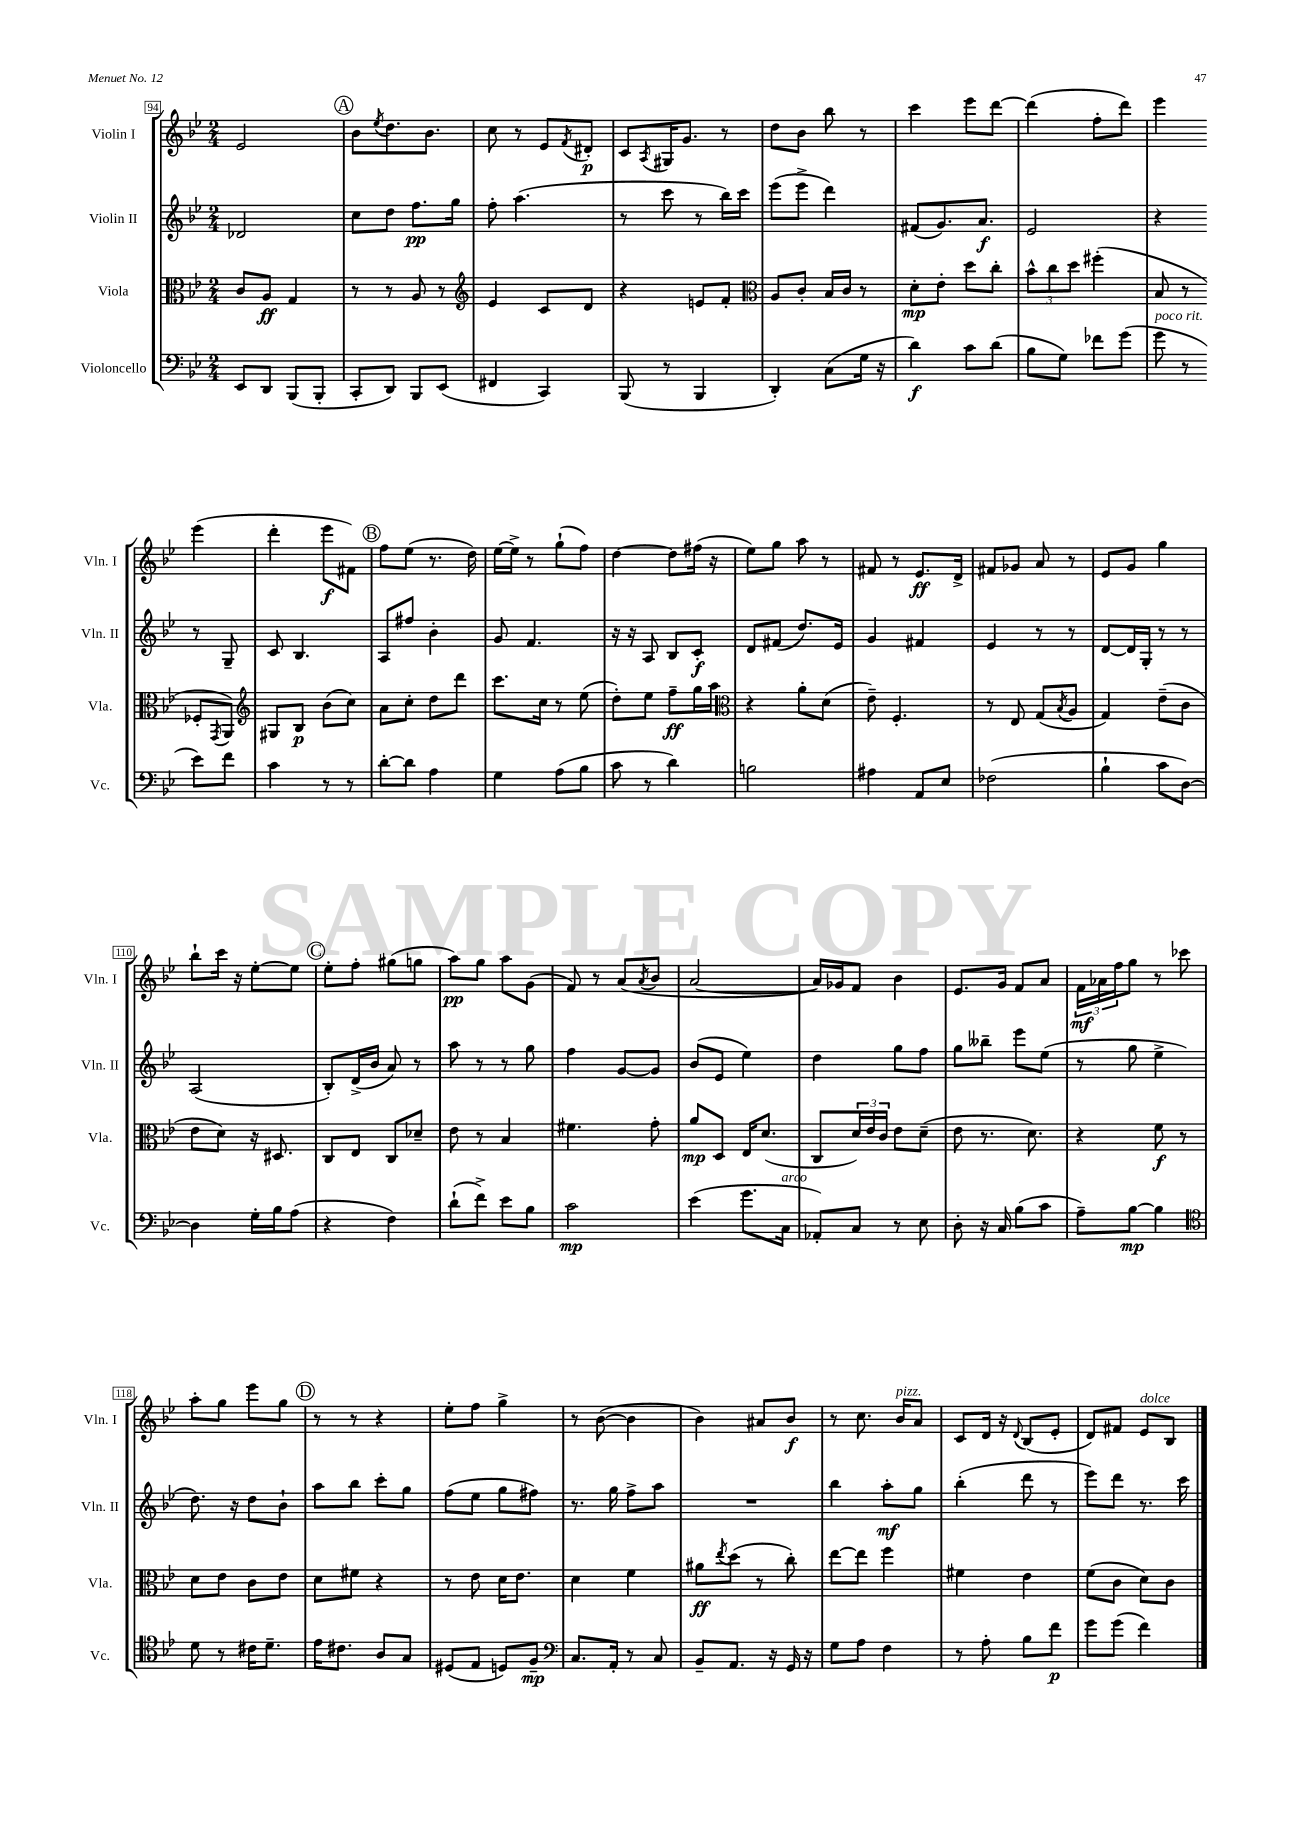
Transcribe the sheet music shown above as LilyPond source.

<<
\new StaffGroup <<
\new Staff = "s0" \with { instrumentName = "Violin I" shortInstrumentName = "Vln. I" } {
    \clef treble \key bes \major \numericTimeSignature \time 2/4
    ees'2 |
    \mark \markup { \circle "A" } bes'8 \acciaccatura { ees''8 } d''8. bes'8. |
    c''8 r8 ees'8 \acciaccatura { f'8 } dis'8-.\p |
    c'8 \acciaccatura { a8 } gis16 g'8. r8 |
    d''8 bes'8 bes''8 r8 |
    c'''4 ees'''8 d'''8~ |
    d'''4( f''8-. d'''8) |
    ees'''4 ees'''4( |
    d'''4-. ees'''8\f fis'8) |
    \mark \markup { \circle "B" } f''8 ees''8( r8. d''16) |
    ees''16~ ees''16-> r8 g''8-!( f''8) |
    d''4~ d''8 fis''16( r16 |
    ees''8) g''8 a''8 r8 |
    fis'8 r8 ees'8.\ff d'16-> |
    fis'8 ges'8 a'8 r8 |
    ees'8 g'8 g''4 |
    bes''8-! c'''16 r16 ees''8~-. ees''8 |
    \mark \markup { \circle "C" } ees''8-. f''8-. gis''8( g''8 |
    a''8\pp) g''8 a''8 g'8( |
    f'8) r8 a'8( \acciaccatura { a'8 } bes'8 |
    a'2~ |
    a'16) ges'16 f'8 bes'4 |
    ees'8. g'16 f'8 a'8 |
    \tuplet 3/2 { f'16\mf aes'16 f''16 } g''8 r8 ces'''8 |
    a''8-. g''8 ees'''8 g''8 |
    \mark \markup { \circle "D" } r8 r8 r4 |
    ees''8-. f''8 g''4-> |
    r8 bes'8~( bes'4 |
    bes'4) ais'8 bes'8\f |
    r8 c''8. bes'16^\markup { \italic "pizz." } a'8 |
    c'8 d'16 r16 \appoggiatura { d'8 } bes8( ees'8-. |
    d'8) fis'8 ees'8^\markup { \italic "dolce" } bes8 \bar "|." |
}
\new Staff = "s1" \with { instrumentName = "Violin II" shortInstrumentName = "Vln. II" } {
    \clef treble \key bes \major \numericTimeSignature \time 2/4
    des'2 |
    \mark \markup { \circle "A" } c''8 d''8 f''8.\pp g''16 |
    f''8-. a''4.( |
    r8 c'''8 r8 bes''16) c'''16 |
    ees'''8( ees'''8-> d'''4) |
    fis'8( g'8.) a'8.\f |
    ees'2 |
    r4 r8 g8-- |
    c'8 bes4. |
    \mark \markup { \circle "B" } a8 fis''8 bes'4-. |
    g'8 f'4. |
    r16 r16 a8 bes8 c'8-.\f |
    d'8 fis'8( d''8.) ees'16 |
    g'4 fis'4 |
    ees'4 r8 r8 |
    d'8~ d'16 g16-. r8 r8 |
    a2( |
    \mark \markup { \circle "C" } bes8-.) d'16->( bes'16 a'8) r8 |
    a''8 r8 r8 g''8 |
    f''4 g'8~ g'8 |
    bes'8( ees'8 ees''4) |
    d''4 g''8 f''8 |
    g''8 beses''8-- ees'''8 ees''8( |
    r8 g''8 ees''4-> |
    d''8.) r16 d''8 bes'8-! |
    \mark \markup { \circle "D" } a''8 bes''8 c'''8-. g''8 |
    f''8( ees''8 g''8 fis''8) |
    r8. g''16 f''8-> a''8 |
    R2 |
    bes''4 a''8-.\mf g''8 |
    bes''4-.( d'''8 r8 |
    ees'''8) d'''8 r8. c'''16 \bar "|." |
}
\new Staff = "s2" \with { instrumentName = "Viola" shortInstrumentName = "Vla." } {
    \clef alto \key bes \major \numericTimeSignature \time 2/4
    c'8 a8\ff g4 |
    \mark \markup { \circle "A" } r8 r8 a8 r8 |
    \clef treble ees'4 c'8 d'8 |
    r4 e'8 f'8-. |
    \clef alto a8 c'8-. bes16 c'16 r8 |
    d'8-.\mp ees'8-. d''8 c''8-. |
    \tuplet 3/2 { bes'8-^ c''8 d''8 } fis''4-.( |
    bes8 r8 fes8-. \acciaccatura { g,8 } a,8) |
    \clef treble gis8 bes8\p bes'8( c''8) |
    \mark \markup { \circle "B" } a'8 c''8-. d''8 d'''8 |
    c'''8. c''16 r8 ees''8( |
    d''8-.) ees''8 f''8--\ff g''16 a''16 |
    \clef alto r4 a'8-. d'8( |
    ees'8--) f4.-. |
    r8 ees8 g8( \acciaccatura { bes8 } a8 |
    g4) ees'8--( c'8 |
    ees'8 d'8) r16 dis8. |
    \mark \markup { \circle "C" } c8 ees8 c8 des'8-- |
    ees'8 r8 bes4 |
    fis'4. g'8-. |
    a'8\mp d8 ees16 d'8.( |
    c8 \tuplet 3/2 { d'16) ees'16 c'16 } ees'8 d'8--( |
    ees'8 r8. d'8.) |
    r4 f'8\f r8 |
    d'8 ees'8 c'8 ees'8 |
    \mark \markup { \circle "D" } d'8 fis'8 r4 |
    r8 ees'8 d'16 ees'8. |
    d'4 f'4 |
    ais'8\ff \acciaccatura { ees''8 } d''8( r8 c''8-.) |
    ees''8~ ees''8 f''4 |
    fis'4 ees'4 |
    f'8( c'8 d'8) c'8 \bar "|." |
}
\new Staff = "s3" \with { instrumentName = "Violoncello" shortInstrumentName = "Vc." } {
    \clef bass \key bes \major \numericTimeSignature \time 2/4
    ees,8 d,8 bes,,8( bes,,8-. |
    \mark \markup { \circle "A" } c,8-. d,8) bes,,8 ees,8( |
    fis,4 c,4) |
    bes,,8( r8 bes,,4 |
    d,4-.) c8( g16 r16 |
    d'4\f) c'8 d'8( |
    bes8 g8) fes'8 g'8( |
    g'8^\markup { \italic "poco rit." } r8 ees'8) f'8 |
    c'4 r8 r8 |
    \mark \markup { \circle "B" } d'8~-. d'8 a4 |
    g4 a8( bes8 |
    c'8 r8 d'4) |
    b2 |
    ais4 a,8 ees8 |
    fes2( |
    bes4-! c'8 d8~) |
    d4 g16-. bes16 a8( |
    \mark \markup { \circle "C" } r4 f4) |
    d'8-!( f'8->) ees'8 bes8 |
    c'2\mp |
    ees'4( g'8. c16^\markup { \italic "arco" } |
    aes,8-.) c8 r8 ees8 |
    d8-. r16 c16 bes8( c'8 |
    a8--) bes8~\mp bes4 |
    \clef tenor d'8 r8 cis'16 d'8.-- |
    \mark \markup { \circle "D" } ees'16 cis'8. a8 g8 |
    dis8( ees8 d8) f8--\mp |
    \clef bass c8. a,16-. r8 c8 |
    bes,8-- a,8. r16 g,16 r16 |
    g8 a8 f4 |
    r8 a8-. bes8 f'8\p |
    g'8 g'8( f'4) \bar "|." |
}
>>
>>
\layout { \context { \Score currentBarNumber = #94 \override BarNumber.stencil = #(make-stencil-boxer 0.1 0.3 ly:text-interface::print) } }
